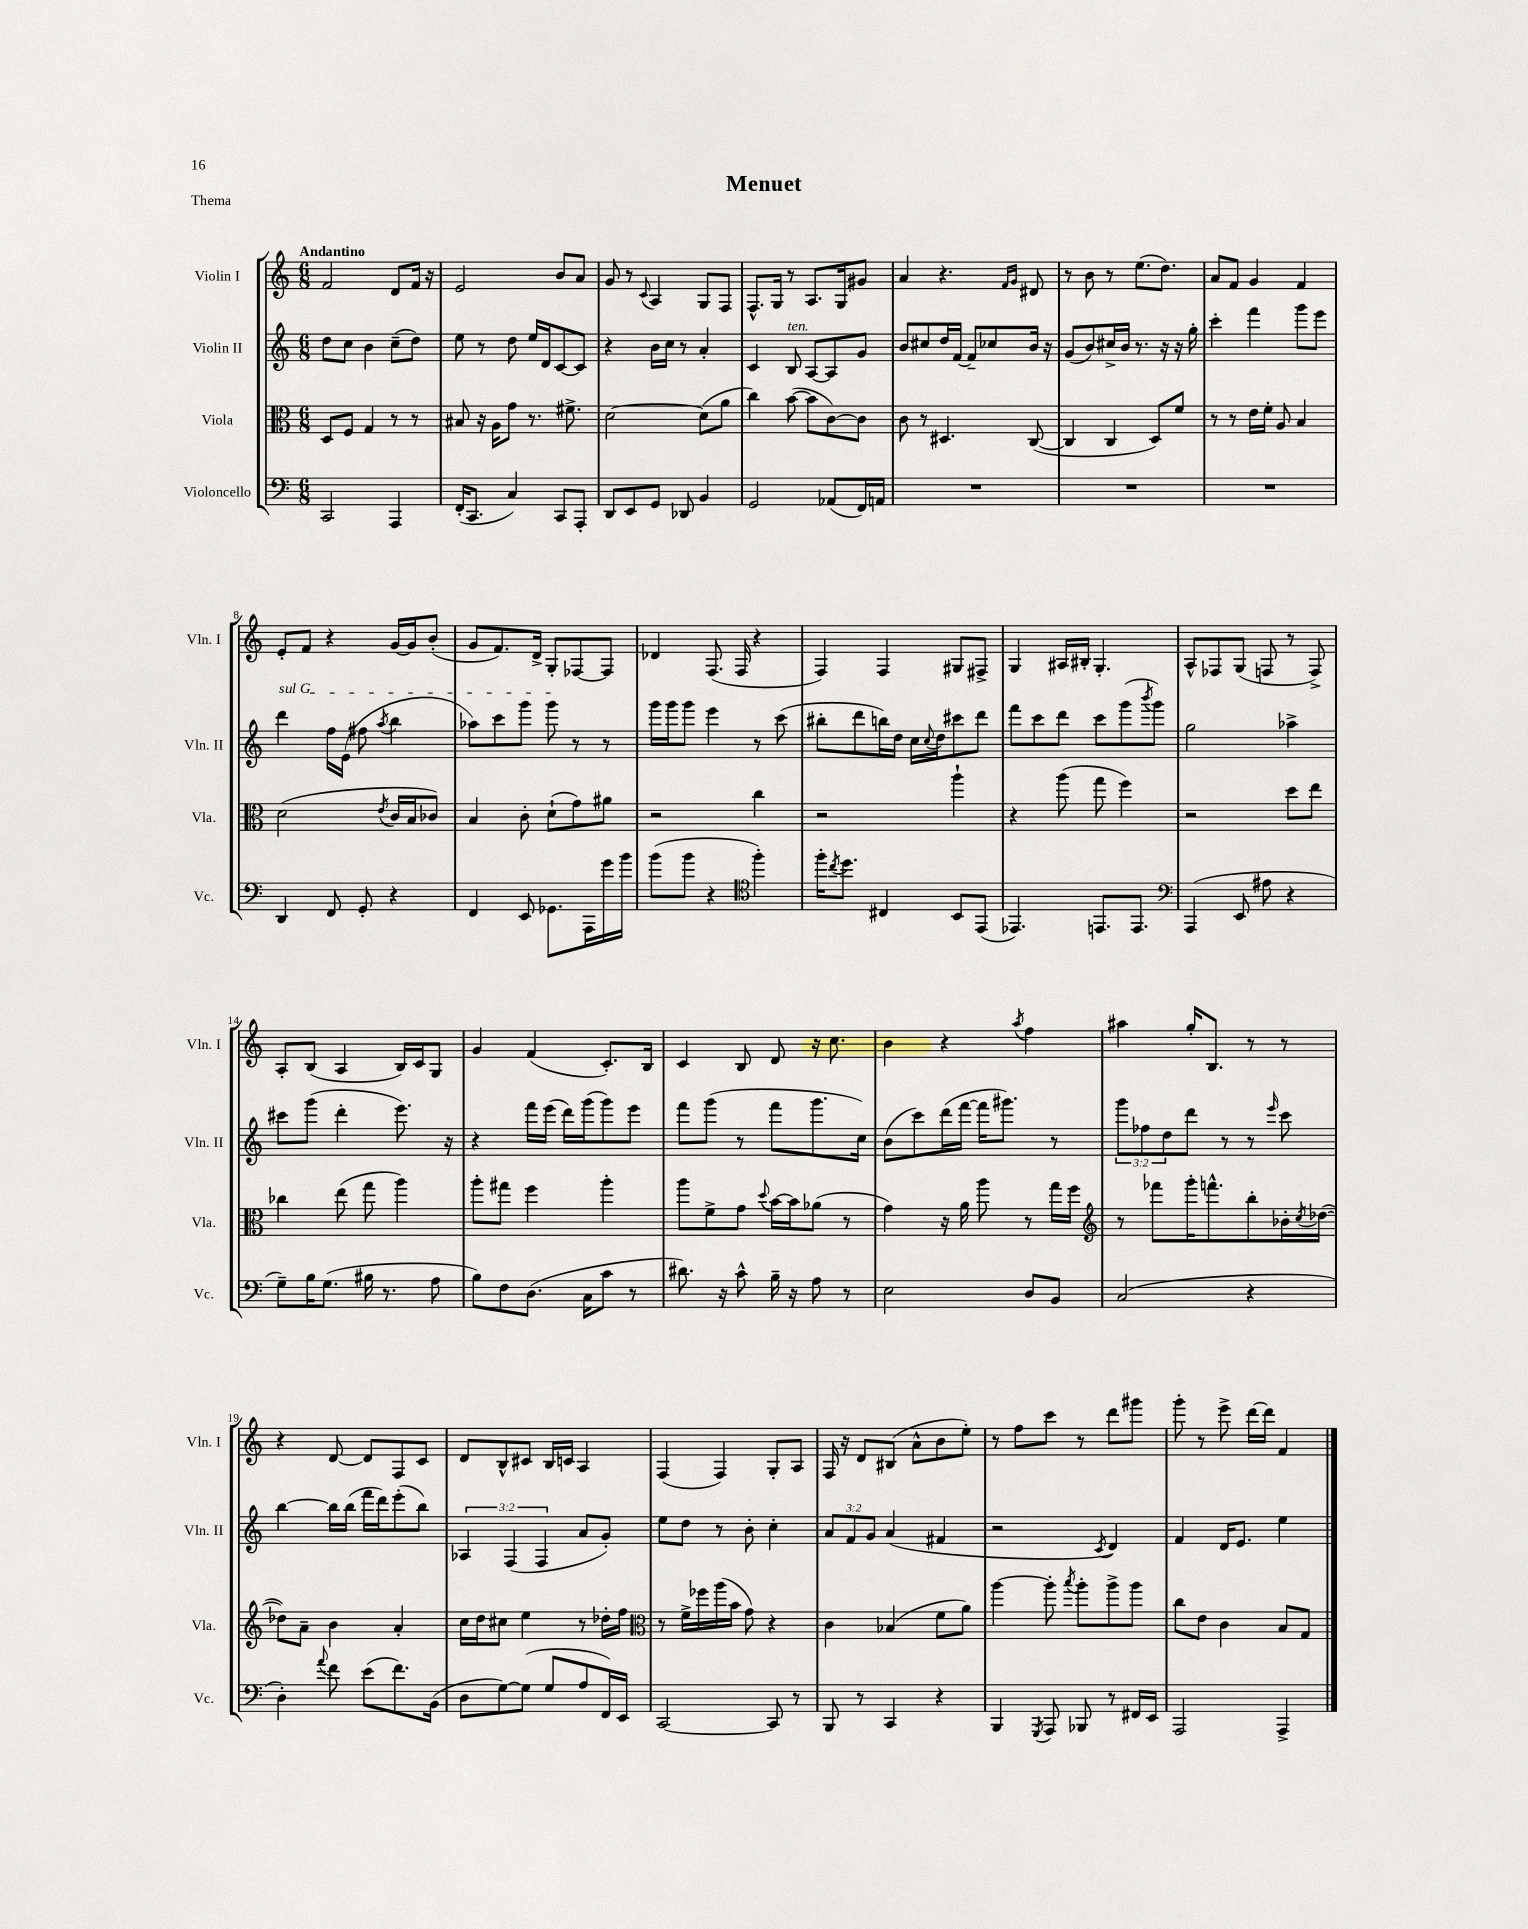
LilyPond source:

\header { title = "Menuet" piece = "Thema" }
<<
\new StaffGroup <<
\new Staff = "s0" \with { instrumentName = "Violin I" shortInstrumentName = "Vln. I" } {
    \clef treble \key c \major \numericTimeSignature \time 6/8 \tempo "Andantino"
    f'2 d'8 f'16 r16 |
    e'2 b'8 a'8 |
    g'8 r8 \appoggiatura { c'8 } a4 g8 f8 |
    f8.-^ g16 r8 a8. g16 gis'8 |
    a'4 r4. \grace { f'16 g'16 } dis'8 |
    r8 b'8 r8 e''8.( d''8.) |
    a'8 f'8 g'4 f'4 |
    e'8-. f'8 r4 g'16~ g'16 b'8-.( |
    g'8 f'8.) d'16-> g8-. fes8~ fes8 |
    des'4 f8.( f16 r4 |
    f4) f4 gis8 fis8-> |
    g4 ais16 bis16-. g4.-. |
    a8-^ fes8 g8( f8 r8 f8->) |
    a8-. b8( a4 b16) c'16 g8 |
    g'4 f'4( c'8.-.) b16 |
    c'4 b8 d'8 r16 c''8. |
    b'4 r4 \acciaccatura { a''8 } f''4 |
    ais''4 g''16-. b8. r8 r8 |
    r4 d'8~ d'8 f8 c'8 |
    d'8 b8-^ cis'8 b16 c'16 a4 |
    f4( f4) g8-. a8 |
    f16 r16 d'8 bis8( a'8-^ b'8 e''8-.) |
    r8 f''8 c'''8 r8 d'''8 gis'''8 |
    g'''8-. r8 e'''8-> d'''16~ d'''16 f'4 \bar "|." |
}
\new Staff = "s1" \with { instrumentName = "Violin II" shortInstrumentName = "Vln. II" } {
    \clef treble \key c \major \numericTimeSignature \time 6/8 \override Staff.TupletNumber.text = #tuplet-number::calc-fraction-text
    d''8 c''8 b'4 c''8--( d''8) |
    e''8 r8 d''8 e''16 d'16 c'8~ c'8 |
    r4 b'16 c''16 r8 a'4-. |
    c'4 b8^\markup { \italic "ten." } a8~ a8 g'8 |
    b'8 cis''8 d''16 f'16~ f'8-- ces''8 b'16 r16 |
    g'8( b'8) cis''16-> b'16 r8. r16 r16 g''16-. |
    c'''4-. f'''4 g'''8 e'''8 |
    \once \override TextSpanner.bound-details.left.text = \markup { \italic "sul G" } d'''4\startTextSpan f''16 e'16( fis''8 \acciaccatura { a''8 } b''4 |
    aes''8) c'''8 g'''8 g'''8\stopTextSpan r8 r8 |
    g'''16 g'''16 g'''8 e'''4 r8 c'''8( |
    bis''8-. d'''8 b''16) d''16 c''16 \appoggiatura { c''8 } d''16 cis'''8 d'''8 |
    f'''8 c'''8 d'''8 c'''8 g'''8( \acciaccatura { b'''8 } g'''8) |
    g''2 aes''4-> |
    cis'''8 g'''8( d'''4-. e'''8.) r16 |
    r4 f'''16 e'''16( d'''16) g'''16( g'''8) e'''8 |
    f'''8 g'''8( r8 f'''8 g'''8. c''16) |
    b'8( c'''8) d'''16( f'''16~ f'''16 gis'''8.) r8 |
    \tuplet 3/2 { g'''8 fes''8 d''8 } d'''8 r8 r8 \grace { e'''16 } c'''8 |
    b''4~ b''16 b''16( f'''16 d'''16) e'''8-.( b''8) |
    \tuplet 3/2 { aes4 f4( f4 } a'8 g'8-.) |
    e''8 d''8 r8 b'8-. c''4-. |
    \tuplet 3/2 { a'8 f'8 g'8 } a'4( fis'4 |
    r2 \acciaccatura { c'8 } d'4) |
    f'4 d'16 e'8. e''4 \bar "|." |
}
\new Staff = "s2" \with { instrumentName = "Viola" shortInstrumentName = "Vla." } {
    \clef alto \key c \major \numericTimeSignature \time 6/8
    d8 f8 g4 r8 r8 |
    bis8 r16 a16 g'8 r8. fis'8.-> |
    d'2~ d'8( a'8 |
    c''4) b'8~( b'8 c'8~) c'8 |
    c'8 r8 dis4. c8~( |
    c4 c4 d8) f'8 |
    r8 r8 e'16 f'16-. a8 b4 |
    d'2( \acciaccatura { e'8 } c'16 b16 ces'8) |
    b4 c'8-. d'8-!( g'8) ais'8 |
    r2 c''4 |
    r2 a''4-! |
    r4 a''8( g''8 f''4) |
    r2 d''8 e''8 |
    ces''4 e''8( g''8 a''4) |
    a''8-. gis''8 f''4 a''4-. |
    a''8 f'8-> g'8 \appoggiatura { d''8 } b'16~ b'16 aes'8( r8 |
    g'4) r16 a'16 a''8 r8 g''16 f''16 |
    \clef treble r8 fes'''8 g'''16-. f'''8.-^ b''8-. bes'16-. \acciaccatura { c''8 } des''16~( |
    des''8) a'8-- b'4 a'4-. |
    c''16 d''16 cis''8 e''4 r8 des''16-. f''16 |
    \clef alto r8 f'16-> fes''16 a''16( b'16 g'8) r4 |
    c'4 bes4( f'8 a'8) |
    a''4~ a''8-. \acciaccatura { b''8 } a''8-. a''8-> a''8 |
    c''8 e'8 c'4 b8 g8 \bar "|." |
}
\new Staff = "s3" \with { instrumentName = "Violoncello" shortInstrumentName = "Vc." } {
    \clef bass \key c \major \numericTimeSignature \time 6/8
    c,2 a,,4 |
    f,16-.( c,8. c4) c,8 a,,8-. |
    d,8 e,8 g,8 des,8 b,4 |
    g,2 aes,8( f,16) a,16 |
    R2. |
    R2. |
    R2. |
    d,4 f,8 g,8-. r4 |
    f,4 e,8 ges,8. a,,16 g'16 b'16 |
    b'8( b'8 r4 \clef tenor f''4-.) |
    f''16-. \acciaccatura { c''8 } d''8. cis4 b,8 e,8( |
    ees,4.) e,8. e,8. |
    \clef bass a,,4( e,8 ais8 r4 |
    g8--) b16 g8.( bis16 r8. a8 |
    b8) f8 d8.( c16 c'8 r8 |
    dis'8.) r16 c'8-^ b16-- r16 a8 r8 |
    e2 d8 b,8 |
    c2( r4 |
    d4-.) \appoggiatura { a'8 } f'8 e'8( f'8.) b,16( |
    d8 g8~) g8( g8 a8 f,16) e,16 |
    c,2~ c,8 r8 |
    b,,8 r8 c,4 r4 |
    b,,4 \acciaccatura { g,,8 } a,,8 bes,,8 r8 fis,16 e,16 |
    a,,2 a,,4-> \bar "|." |
}
>>
>>
